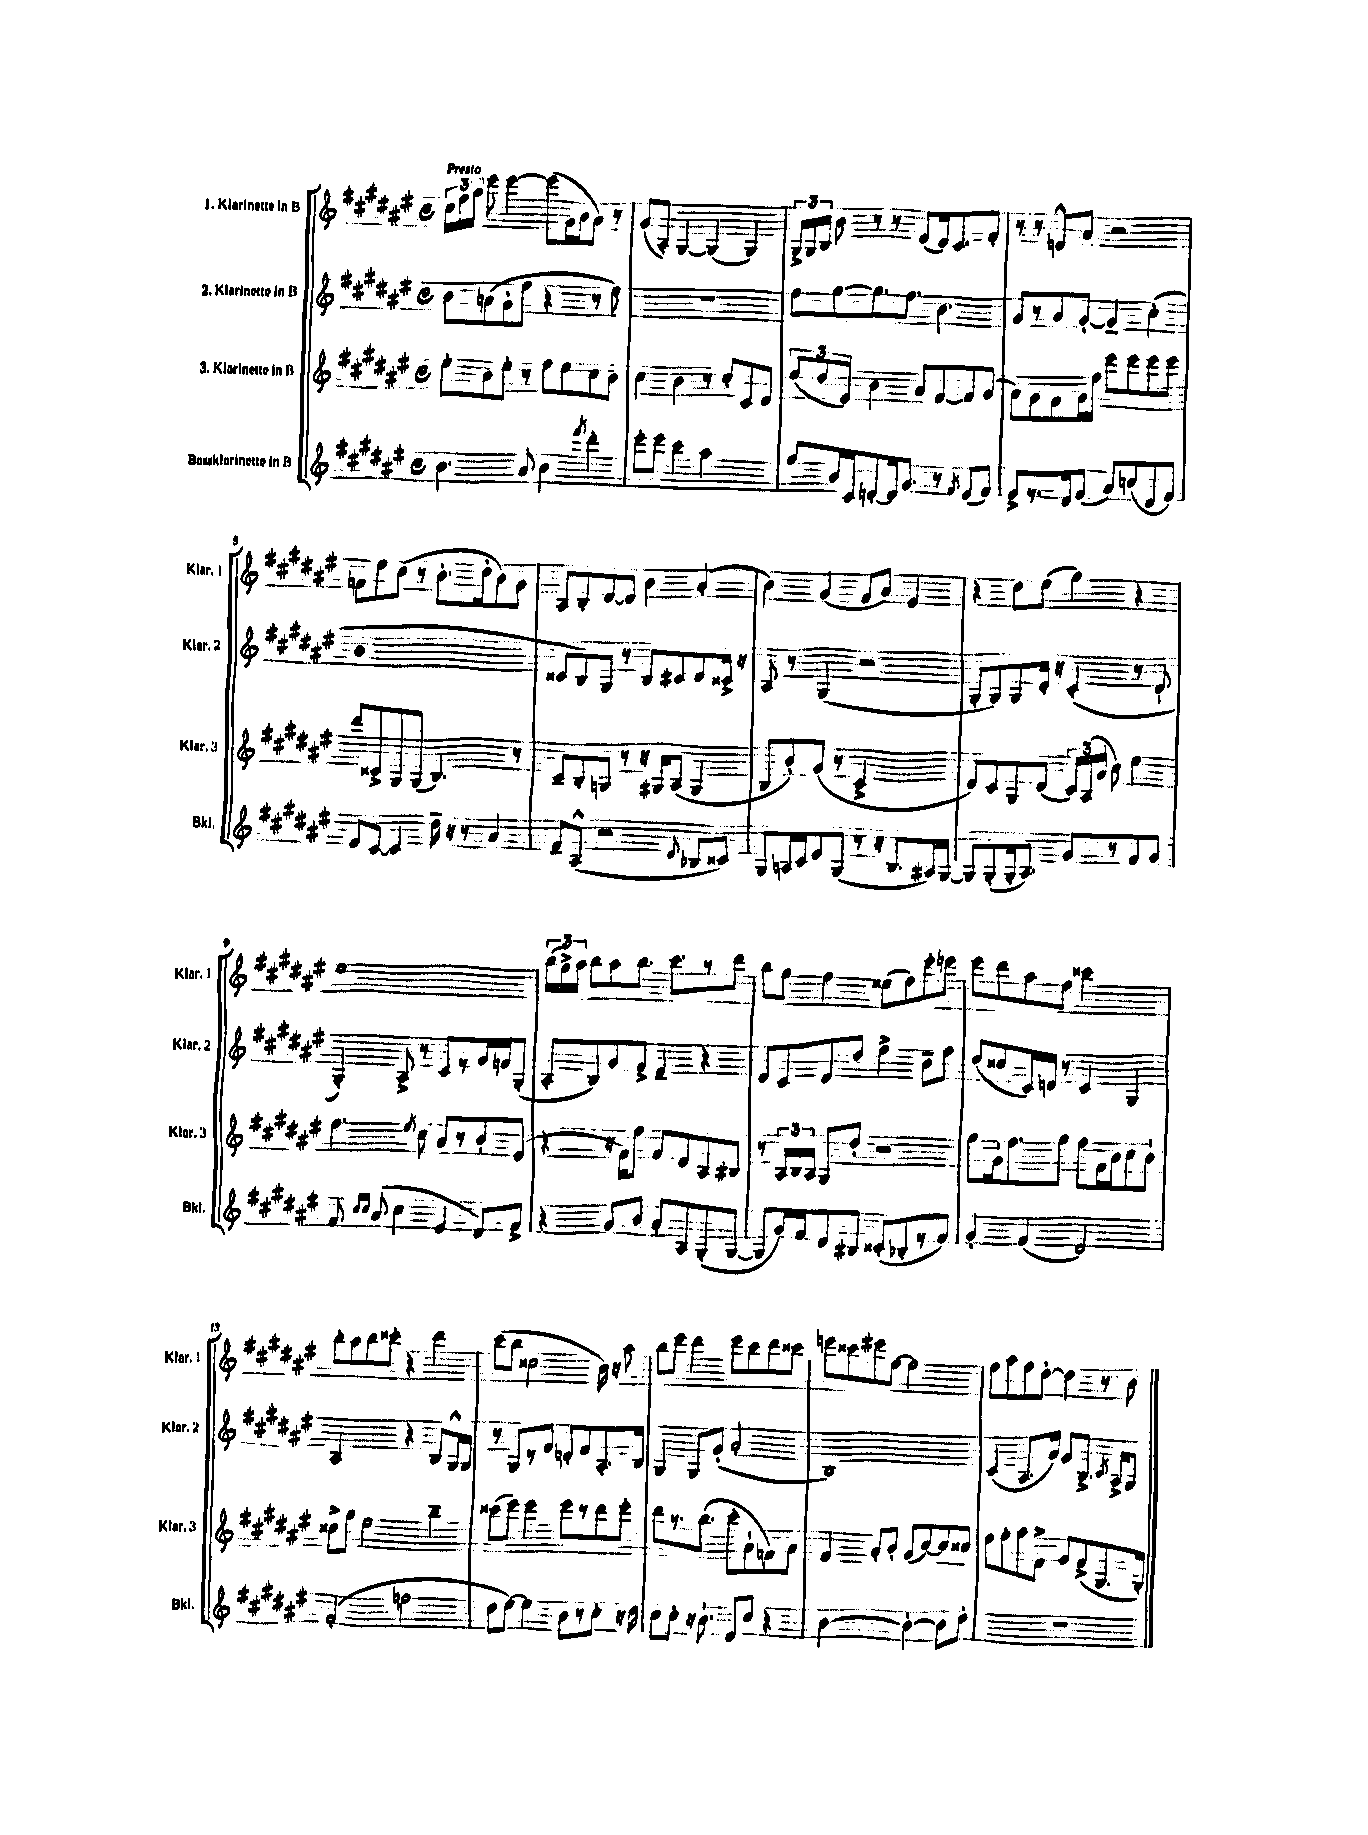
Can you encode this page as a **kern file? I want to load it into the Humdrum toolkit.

**kern	**kern	**kern	**kern
*part4	*part3	*part2	*part1
*staff4	*staff3	*staff2	*staff1
*I"Bassklarinette in B	*I"3. Klarinette in B	*I"2. Klarinette in B	*I"1. Klarinette in B
*I'Bkl.	*I'Klar. 3	*I'Klar. 2	*I'Klar. 1
*clefG2	*clefG2	*clefG2	*clefG2
*k[f#c#g#d#a#e#]	*k[f#c#g#d#a#e#]	*k[f#c#g#d#a#e#]	*k[f#c#g#d#a#e#]
*M4/4	*M4/4	*M4/4	*M4/4
*met(c)	*met(c)	*met(c)	*met(c)
=1	=1	=1	=1
!	!	!	!LO:TX:a:B:t=Presto
4.b\	8ee#'\L	8b\L	24cc#\LL
.	.	.	24ff#\
.	.	.	24aa#\JJ
.	8b\	(8an\	8eee#\
.	8ee#'\J	8g#'\	[4eee#\
8a#/	8r	8ff#\J	.
4b\	8ff#\L	4r	(8eee#\L]
.	8ee#\	.	16g#\L
.	.	.	16b\J
8qfff#/	.	.	.
4ddd#'\	8cc#\	8r	8a#\J)
.	8b\J	8ee#\)	8r
=2	=2	=2	=2
8eee#'\L	4cc#\	1r	(8g#/L
8eee#\J	.	.	8A#'/J)
4ccc#\	4b\	.	[4G#/
2aa#\	8r	.	(4G#/]
.	8cc#'/L	.	.
.	8c#/	.	4G#/)
.	8d#/J	.	.
=3	=3	=3	=3
8gg#/L	(12ee#/L	8ff#\L	24G#^/LL
.	.	.	24G#/
.	12dd#/	.	24B/JJ
16b/L	.	[8gg#\	8b\
.	12e#/J)	.	.
16c#/J	.	.	.
[8dn'/	4b\	8.gg#\]	8r
16d/k]	.	.	8r
8.g#/J	.	8.ff#\J	.
.	8a#/L	.	(8e#/L
8r	[8f#/	4.b\	16d#/k)
.	.	.	8.c#/
8qf#/	.	.	.
(8e#/L	8f#/]	.	.
8f#/J)	(8g#/J	.	8f#'/J
=4	=4	=4	=4
8e#^/L	8a#\L)	8g#/L	8r
8.r	8g#\	8r	8r
.	8f#\	8a#/	8dn^^/L
16d#/k	.	.	.
(8f#/J	16g#\L	[8g#'/J	8a#/J
.	16ff#\JJ	.	.
8a#/L)	8eee#\L	4g#~/]	2r
(8ccn/	8eee#\	.	.
8d#/	8eee#\	(4cc#'\	.
8f#/J)	8eee#\J	.	.
!!LO:LB:g=z
=5	=5	=5	=5
8e#/L	8ddd#/L	1b	8fn\L
[8c#/J	8c##X^/	.	8ee#\
4c#/]	8G#/	.	(8cc#\J
.	(8G#/J	.	8r
16dd#~\	4.B/)	.	8.b'\L
16r	.	.	.
8r	.	.	.
.	.	.	16dd#'\k
4a#/	.	.	8b\)
.	8r	.	8g#\J
=6	=6	=6	=6
8f#~/L	8c#~/L	8c##X/L	8A#/L
(8A#^^/J	8B'/	8B/)	8B'/
2r	8Gn/J	8G#/J	[8d#/
.	8r	8r	8d#/J]
.	16r	8B/L	4b\
.	16G#X/KL	.	.
.	(8A#/J	8c#X/	.
8qqd#/	.	.	.
8B-X/L	4G#/	8d#/	(4a#'/
8c##X/J)	.	16c##X^/Jk	.
.	.	16r	.
=7	=7	=7	=7
8G#/L	8B/L	8A#/	4b\)
16An/L	8b'/)	8r	.
16c#/J	.	.	.
8e#/	(8g#/J	(4G#/	(4g#/
(8G#/J	8r	.	.
8r	2c#^/	2r	8f#/L
16r	.	.	8a#/J)
8.B/L	.	.	.
.	.	.	4e#/
16A#X/L)	.	.	.
[16G#/JJ	.	.	.
=8	=8	=8	=8
8G#/L]	8d#/L)	8G#'/L	4r
(8G#'/	8c#/	8G#/)	.
16G#'/k	8G#/	8G#/	8dd#\L
8.A#/J)	.	.	.
.	(8d#/J	16d#'/Jk	(8ee#\J
.	.	16r	.
8g#/L	24c#/LL)	(4c#'/	4gg#\)
.	(24A#/	.	.
.	24a#/JJ	.	.
8r	8cc#\)	.	.
8f#/	4ee#\	8r	4r
8g#/J	.	8d#`/	.
!!LO:LB:g=z
=9	=9	=9	=9
8f#/	4.ff#\	4G#'/)	1ee#
16qqcc#/LL	.	.	.
16qqcc#/JJ	.	.	.
(8a#/	.	.	.
4cc#\	.	8A#^/	.
.	8qee#/	.	.
.	8cc#\	8r	.
4e#/	8a#/L	8c#/L	.
.	8r	8r	.
8d#/L)	8b'/	16g#/L	.
.	.	16fn/J	.
8f#^/J	(8e#/J	(8G#'/J	.
=10	=10	=10	=10
4r	4r	8A#'/L	(24bb\LL
.	.	.	24gg#^\)
.	.	.	24aa#\JJ
.	.	8B/)	8bb\L
8g#/L	16r	8g#/	8aa#\
.	16f#\KL)	.	.
8b/J	8ff#\J	8f#^/J	8.bb\J
8a#'/L	8f#/L	4e#~/	.
.	.	.	8.ccc#\L
8A#/	8d#/	.	.
(8G#'/	8A#/	4r	8r
[8G#/J	8B#X/J	.	8ddd#\J
=11	=11	=11	=11
8G#/L]	8r	8d#/L	8bb\L
16g#/L)	24A#/LL	8c#/	8gg#\J
.	24B/	.	.
16f#/J	.	.	.
.	24A#/JJ	.	.
8d#/	8G#/L	8d#/	4ff#\
8B#X/J	8dd#'/J	8dd#/J	.
(8c##X'/L	2r	4ff#^\	(8ee##X\L
8B-X'/	.	.	8ff#\)
8r	.	8b~\L	8eee#'\
8f#/J)	.	8ff#\J	8eeen\J
=12	=12	=12	=12
4g#'/	8gg#\L	(8dd#/L	8eee#\L
.	16g#`\k	8cc##X/	8ddd#\
.	8.ff#\	.	.
(4f#/	.	16c#/L)	8aa#\
.	.	16dn/JJ	.
.	8gg#\J	8r	8ff#\J
2d#/)	8ff#\L	4c#/	2ccc##X\
.	16f#\L	.	.
.	16b\J	.	.
.	8cc#\	4G#/	.
.	8b`\J	.	.
!!LO:LB:g=z
=13	=13	=13	=13
(2f#'/	8cc##X^\L	2A#/	8bb'\L
.	8gg#\J	.	8aa#\
.	2ee#\	.	8bb\
.	.	.	8ccc##X'\J
2ffn\	.	4r	4r
.	4bb~\	8B/L	4ddd#\
.	.	16G#^^/L	.
.	.	16G#/JJ	.
=14	=14	=14	=14
8dd#\L	(8ccc##X\L	8r	(8ccc#\L
[8ee#\J)	8eee#\J)	8G#/L	8bb\J
4ee#\]	4eee#\	8r	2cc##X\
.	.	8f#/J	.
8b\L	8eee#\L	8dn'/L	.
8r	8r	8f#/	.
8cc#'\J	8ddd#\	8.A#'/	16b\)
.	.	.	16r
16r	8eee#'\J	.	8aa#\
16dd#\	.	16B/Jk	.
=15	=15	=15	=15
8cc#\L	8ddd#\L	4G#/	8bb\L
8cc#'\J	8.r	.	8eee#\J
16r	.	8G#/L	4ddd#\
8.b`\	(8.bb\J	.	.
.	.	(8g#'/J	.
8d#/L	8ccc#'\L	2a#'/	8eee#\L
8cc#/J	8a#`\	.	8ccc#\
4r	8fn\)	.	8ddd#\
.	8a#\J	.	8ccc##X\J
=16	=16	=16	=16
[2b\	4f#/	1B)	8eeen\L
.	.	.	8ccc##X\
.	8a#'/L	.	8eee#X\
.	8b'/J	.	[8ff#\J
4b'\_	(8g#/L	.	2ff#\]
.	[8cc#/)	.	.
8b\L]	8cc#/]	.	.
8dd#'\J	8cc##X/J	.	.
=17	=17	=17	=17
1r	8ff#\L	(4c#/	8ff#\L
.	8gg#'\	.	8aa#\
.	8aa#\	8.A#/L	8ff#\
.	8f#^\J	.	[8dd#'\J
.	.	16a#/Jk)	.
.	8g#/L	8g#/L	4dd#\]
.	(8f#^/	8.B^/J	.
.	8.G#/	.	8r
.	.	8qc#/	.
.	.	16A#^/KL	.
.	.	8G#/J	8b\
.	16G#'/Jk)	.	.
==	==	==	==
*-	*-	*-	*-
